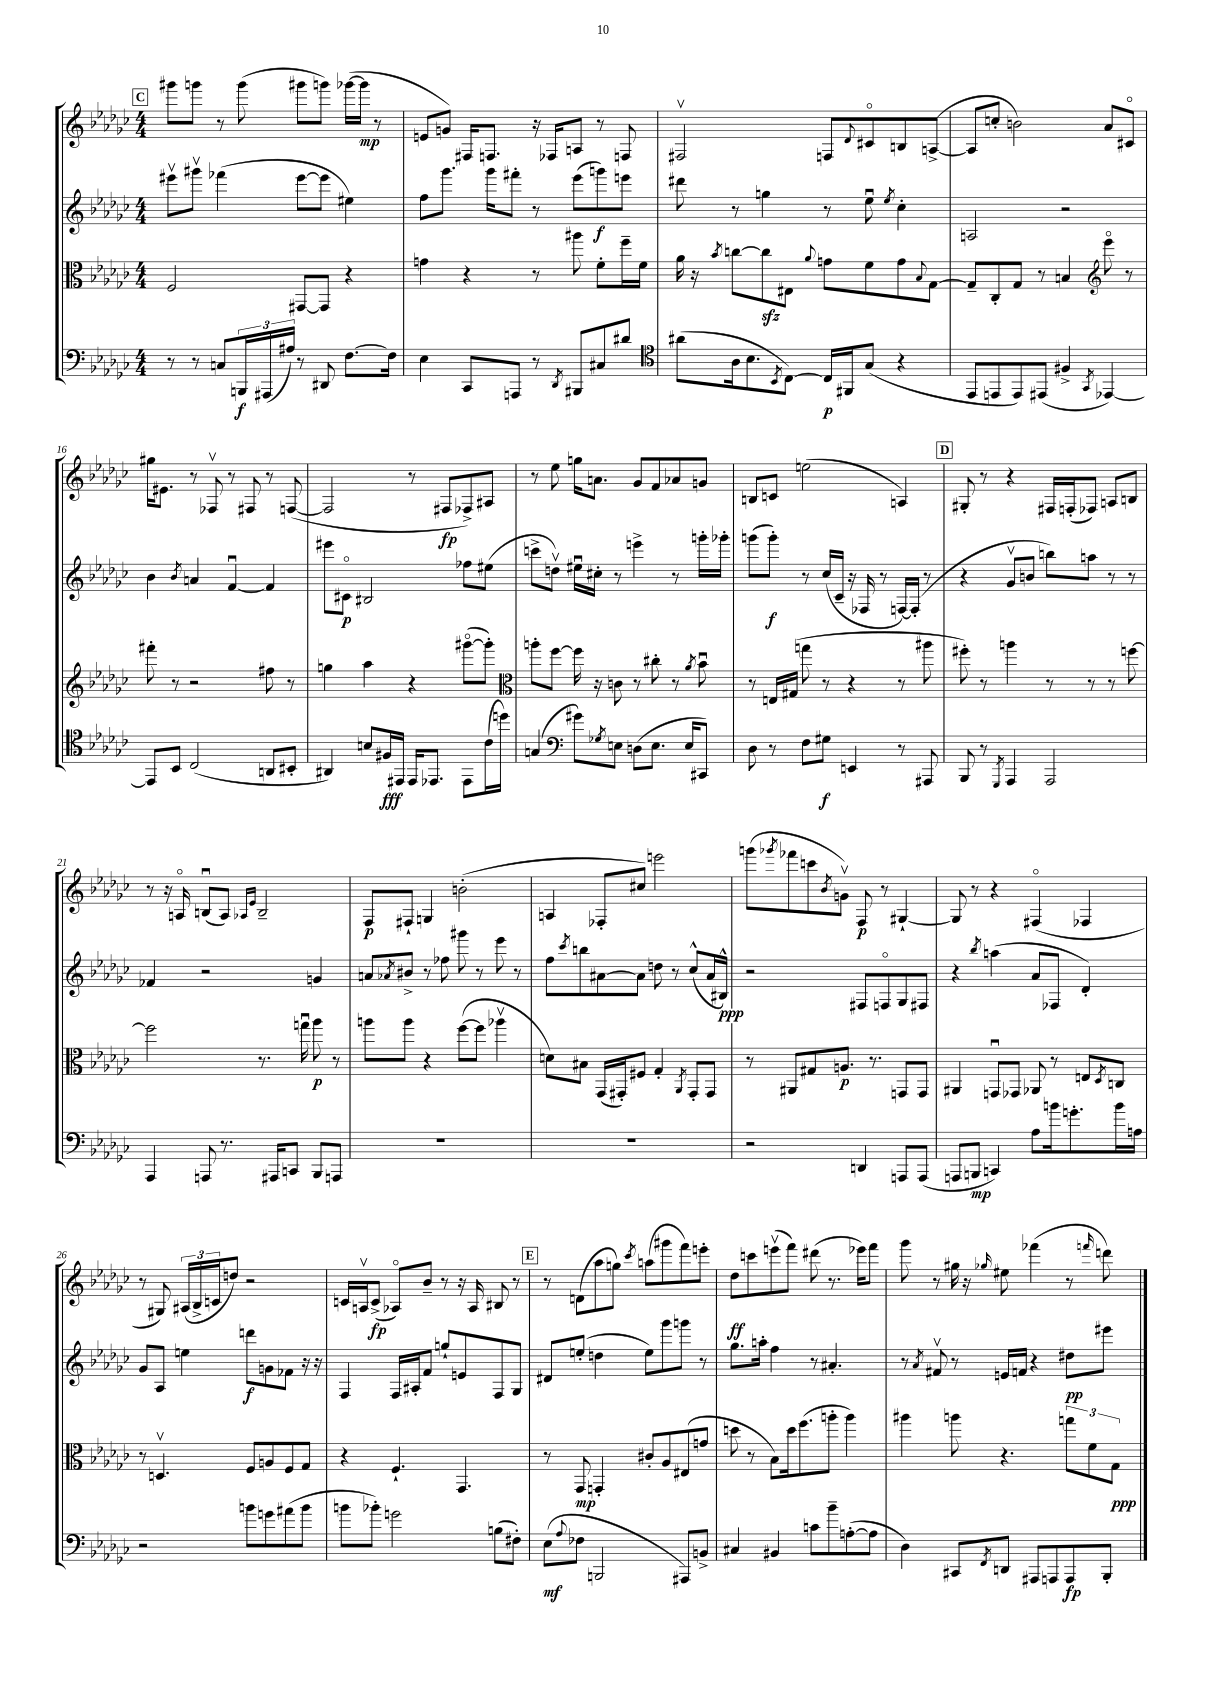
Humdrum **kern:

**kern	**kern	**kern	**kern
*staff4	*staff3	*staff2	*staff1
*clefF4	*clefC3	*clefG2	*clefG2
*k[b-e-a-d-g-c-]	*k[b-e-a-d-g-c-]	*k[b-e-a-d-g-c-]	*k[b-e-a-d-g-c-]
*M4/4	*M4/4	*M4/4	*M4/4
8r	2F	8eee#v	8ggg#
8r	.	8ggg#v	8ggg
8C	.	(4fff-	8r
24BBB	.	.	(8ggg
(24AAA#	.	.	.
24A#)	.	.	.
8r	[8GG#	[8eee#	8ggg#
8DD#	8GG#]	8eee#]	8ggg)
[8.F	4r	4ee#)	([16ggg-
.	.	.	16ggg-]
.	.	.	8r
16F]	.	.	.
=	=	=	=
4E-	4g	8ff	8e
.	.	8.ggg-	8g)
8CC-	4r	.	16F#
.	.	16ggg-	8.F
8AAA	.	8fff#'	.
8r	8r	8r	16r
.	.	.	16F-
8qDD-	.	.	.
8BBB#	8aa#	(8eee-	8A
8C#	8f'	8ggg)	8r
8d#	16ff~	8eee	8F
.	16f	.	.
=	=	=	=
*clefC4	*	*	*
(8a#	16a-	8ddd#	2F#v
.	16r	.	.
.	8qb-	.	.
16A-	[8cc	8r	.
8.B-	.	.	.
.	8cc]	4gg	.
8qBB-	.	.	.
[8C-)	8E#	.	.
.	8qqa-	.	.
16C-]	8g	8r	8F
16FF#	.	.	.
.	.	.	8qqd-
(8G-	8f	8ee-u	8c#o
.	.	8qee-	.
4r	8g	4cc-'	8B
.	8qqB-	.	.
.	[8G-	.	([8A^
=	=	=	=
8EE-	8G-~]	2A	8A]
8EE	8C-'	.	8cc'
8EE)	8G-	.	2b)
(8EE#	8r	.	.
4F#^	4B	2r	.
*	*clefG2	*	*
8qGG-	.	.	.
[4EE-)	8eee-o	.	8a-
.	8r	.	8c#o
=	=	=	=
8EE-]	8fff#'	4b-	16gg#
.	.	.	8.e#
8BB-	8r	.	.
.	.	8qb-	.
(2C-	2r	4a	8r
.	.	.	8F-v
.	.	[4fu	8r
.	.	.	8F#
8AA	8ff#	4f]	8r
8BB#'	8r	.	([8F
=	=	=	=
4AA#)	4gg	8eee#	2F]
.	.	8c#o	.
8B	4aa-	2B#	.
16F#	.	.	.
16EE#	.	.	.
16EE#	4r	.	8r
8.EE-	.	.	.
.	.	.	8F#
8EE-	([8ggg#o	8ff-	8F-^)
(16c-	8ggg#'])	(8ee#	8A#
16dd)	.	.	.
=	=	=	=
*	*clefC3	*	*
(4G	8aa'	8ccc^	8r
.	[8ff	8ddv)	8ee-
*clefF4	*	*	*
8g#)	16ff]	16ee#u	16gg
.	16r	16cc#'	8.a
8qG-	.	.	.
8E	8c	8r	.
(8D	8r	4eee^	8g-
8.E	8cc#'	.	8f
.	8r	8r	8a-
16E	.	.	.
.	8qa-	.	.
8CC#)	8b-u	16ggg'	8g
.	.	16ggg-'	.
=	=	=	=
8D-	8r	(8ggg	8B
8r	16E	8ggg')	8c
.	(16G#	.	.
8F	8gg	8r	(2ee
8G#	8r	(16cc-	.
.	.	16c-~	.
4EE	4r	16r	.
.	.	16F-	.
.	.	8r	.
8r	8r	[16F)	4A)
.	.	(16F']	.
8AAA#	8aa#	8r	.
=	=	=	=
8BBB-	8ff#')	4r	8G#'
8r	8r	.	8r
8qGGG-	.	.	.
4AAA-	4aa	8g-v	4r
.	.	8b	.
2AAA-	8r	8bb)	16F#
.	.	.	(16F'
.	8r	8aa	8F-)
.	8r	8r	8A
.	[8ff	8r	8B
=	=	=	=
4AAA-	2ff]	4f-	8r
.	.	.	16r
.	.	.	16Ao
8AAA	.	2r	(8Bu
8.r	.	.	8A)
.	.	.	16qqA-
.	.	.	16qqe-
.	8.r	.	2B~
16AAA#	.	.	.
8CC	.	.	.
.	16ggu	.	.
8BBB-	8aa-	4g	.
8AAA	8r	.	.
=	=	=	=
1r	8aa	8a	8F
.	.	8qa-	.
.	8aa	8b#^	8F#`
.	4r	8r	4G
.	.	8ff-	.
.	([8ff	8ggg#	(2b'
.	8ff]	8r	.
.	4aa-v	8eee-	.
.	.	8r	.
=	=	=	=
1r	8d)	8ff	4A
.	.	8qccc-	.
.	8B#	8bb	.
.	(16GG-	[8a#	8F-'
.	16GG#')	.	.
.	8F#	8a#]	8cc#)
.	4G-'	8dd	2eee
.	.	8r	.
.	8qAA-	.	.
.	8GG#'	(8cc-^^	.
.	8GG#	16a#	.
.	.	16B#^^)	.
=	=	=	=
2r	8r	2r	(8ggg
.	.	.	8qggg-
.	8AA#	.	8fff-
.	8G#	.	8ccc
.	.	.	8qb-
.	8.A	.	8gv)
4DD	.	8F#	8F
.	8.r	.	.
.	.	8Fo	8r
8AAA	8GG	8G-	[4G#`
(8AAA	8GG	8F#	.
=	=	=	=
8AAA	4AA#	4r	8G#]
8BBB	.	.	8r
.	.	8qbb-	.
4CC)	8GGu	(4aa	4r
.	8GG-	.	.
8A-	8AA-	8a-	(4F#o
16b	8r	8F-	.
8.g'	.	.	.
.	8E	4d-')	4F-
.	8qD-	.	.
16b	8C	.	.
16A	.	.	.
=	=	=	=
2r	8r	8g-	8r
.	4.Dv	8A-	8G#)
.	.	4ee	(24A#
.	.	.	24B-^
.	.	.	24c
.	.	.	8dd)
8b	8F	8ddd	2r
8g	8A	8g	.
(8a#	8F	8f-	.
8b	8G-	16r	.
.	.	16r	.
=	=	=	=
8b	4r	4F	16c
.	.	.	16Av
8b-')	.	.	(8c^
2g	4.F`	16F	8A-o)
.	.	16A#'	.
.	.	8f	8b-~
.	.	8gg`	8r
.	4.GG-	8e	16r
.	.	.	16A-
(8B	.	8F	8B#
8F#')	.	8G-	8r
=	=	=	=
(8E-	8r	8d#	8r
8qqA-	.	.	.
8F-	8GG-	(8ee'	(8d
2BBB	4GG'	4dd	8aa-
.	.	.	8gg)
.	.	.	8qccc-
.	8c#'	8ee)	(8aa
.	8A-	8ggg-	8ggg#
8AAA#)	(8E#	8ggg	8fff)
8BB^	8g	8r	8eee'
=	=	=	=
4C#	8dd	8.gg-	8dd-
.	8r	.	8ccc
.	.	16aa'	.
4BB#	8B-)	4ff	(8eeev
.	16dd	.	8fff)
.	(8.ff	.	.
8c	.	8r	(8ddd#
8b-~	8aa'	4.a#'	8.r
([8A'	4aa)	.	.
.	.	.	16eee-)
8A]	.	.	8fff
=	=	=	=
4D-)	4aa#	8r	8ggg-
.	.	8qa-	.
.	.	8f#v	8r
8CC#	8aa	8r	16gg#
.	.	.	16r
8qFF	.	.	16qqgg-
8DD	4.r	16e	8ee#
.	.	16f	.
8AAA#	.	4r	(4fff-
8AAA	.	.	.
8AAA	12gg	8dd#	8r
.	12f	.	.
.	.	.	16qqfff
8BBB-'	.	8eee#	8ddd)
.	12G-	.	.
==	==	==	==
*-	*-	*-	*-
